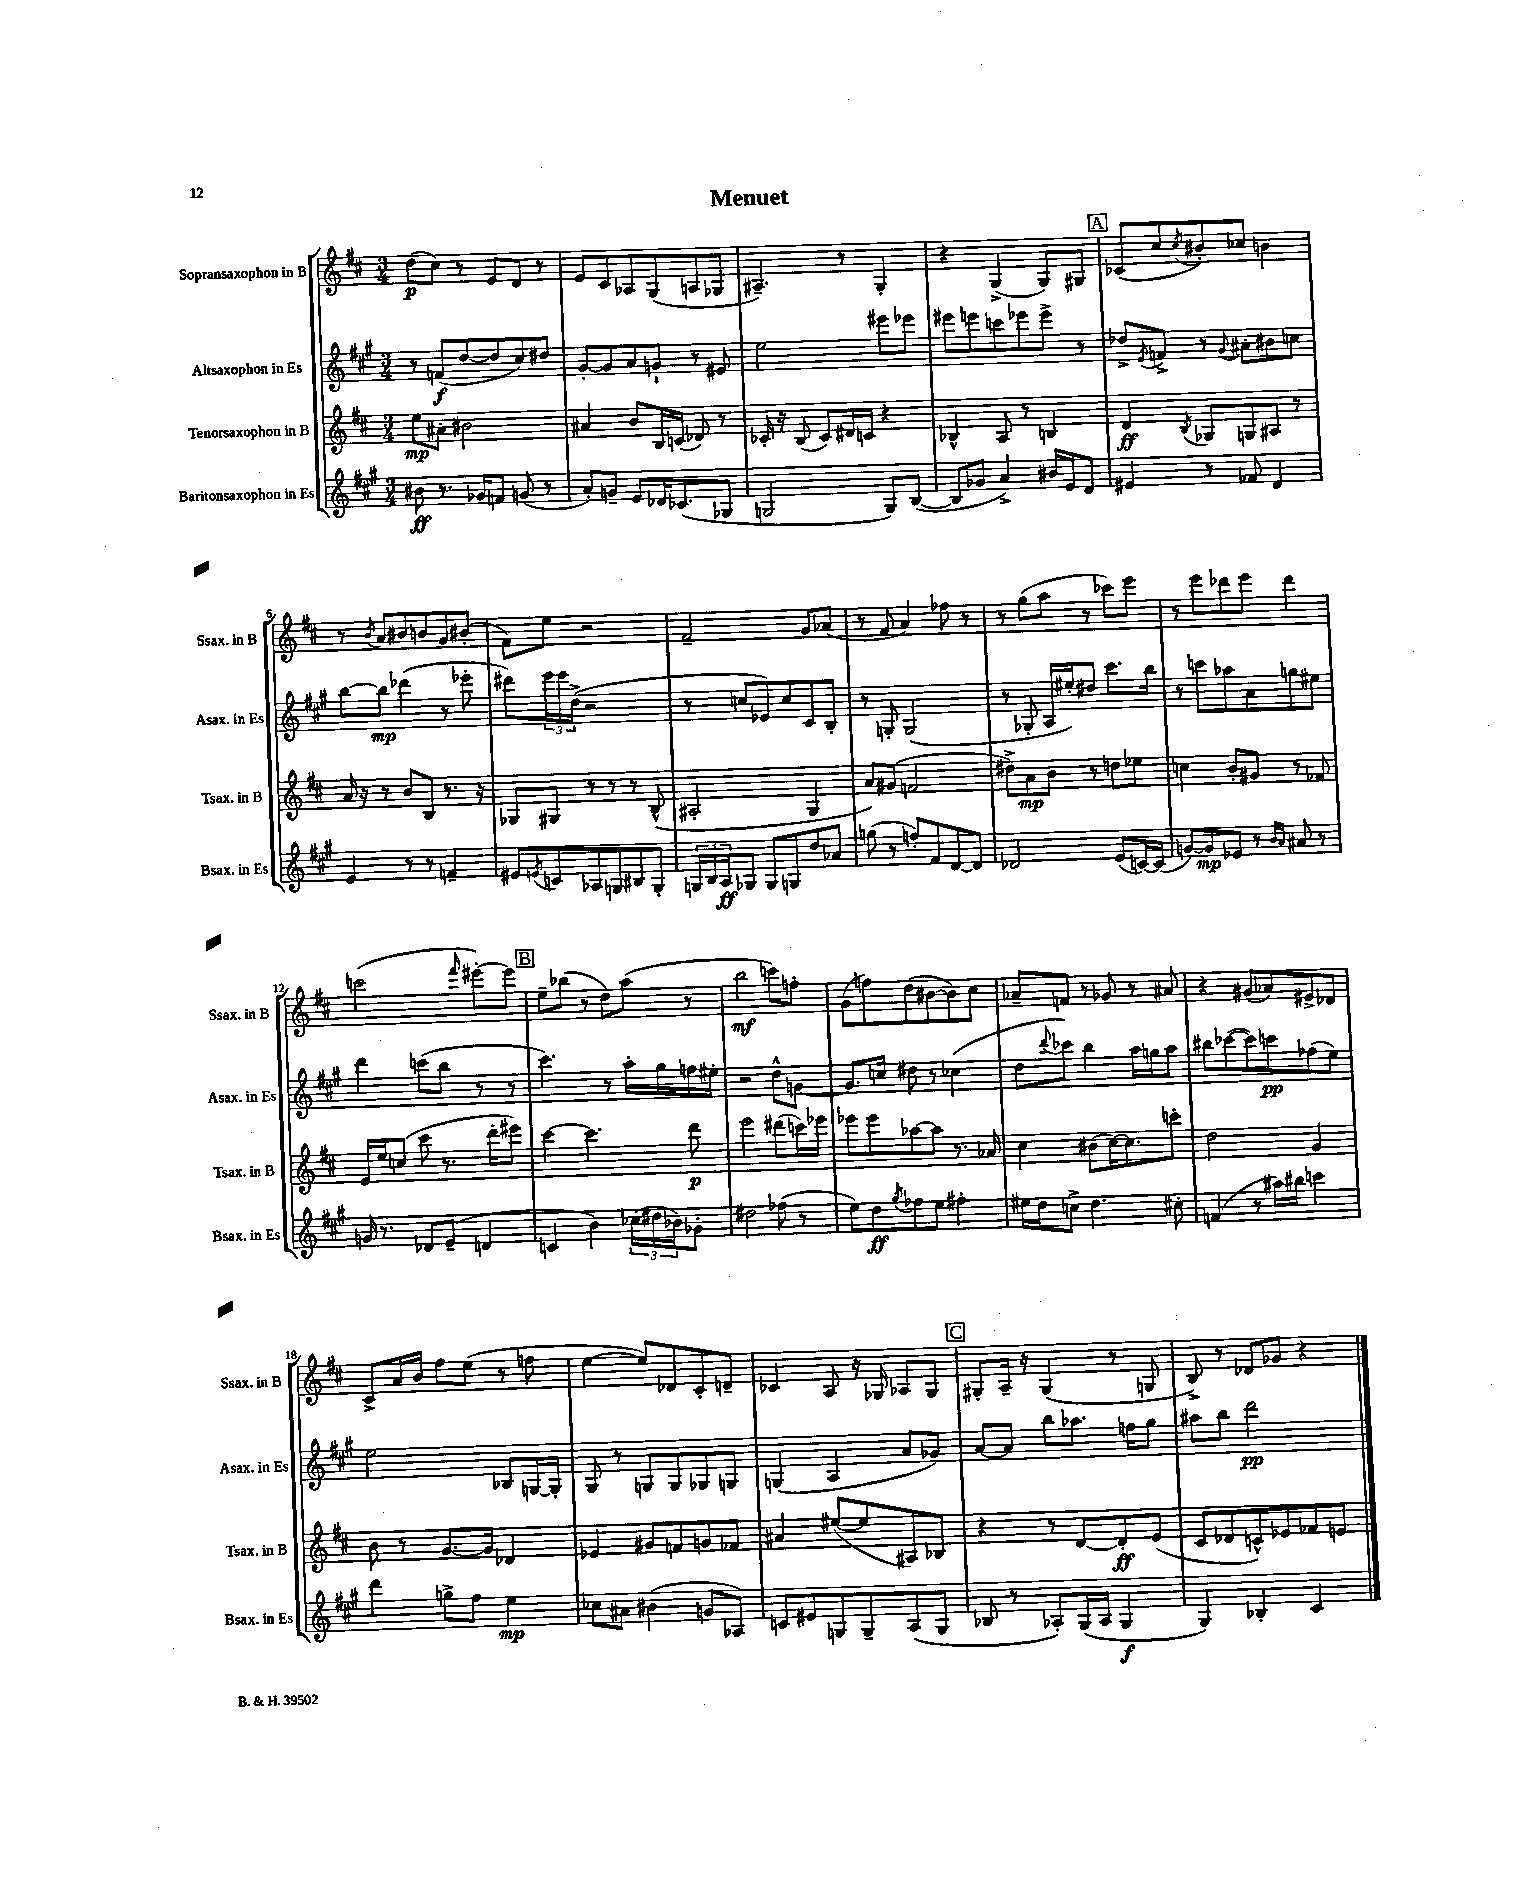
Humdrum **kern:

**kern	**kern	**kern	**kern
*staff4	*staff3	*staff2	*staff1
*clefG2	*clefG2	*clefG2	*clefG2
*k[f#c#g#]	*k[f#c#]	*k[f#c#g#]	*k[f#c#]
*M3/4	*M3/4	*M3/4	*M3/4
8b#	8ee	8r	(8dd
8.r	8a#'	(8f	8cc#)
.	2b#	[8dd	8r
16g-	.	.	.
8f	.	8dd]	8e
(8g	.	8cc#)	8d
8r	.	8dd#	8r
=	=	=	=
8a')	4a#	[8g#'	8e
8g~	.	8g#]	8c#
8e	8b	8a	8A-
16d-	16B	8g`	(8G
(8.c-	(16c	.	.
.	8d-)	8r	8A
8G-	8r	8e#	8G-
=	=	=	=
2G	16c-'	2ee	4.A#~)
.	16r	.	.
.	(8B	.	.
.	8c-)	.	.
.	16d#	.	8r
.	16c	.	.
8G)	4r	8eee#	4G'
([8B	.	8eee-	.
=	=	=	=
8B]	4B-^^	8eee#	4r
8g-	.	8eee	.
4a^)	8A	8ccc	(4G^
.	8r	8eee-	.
16b#	4B	8eee-^	8G)
16e	.	.	.
8d	.	8r	8G#
=	=	=	=
4e#	4d	8dd-^	(8c-
.	.	8qe	.
.	.	8f^	8cc#
.	8qB	.	8qcc#
8r	8G-	8r	8b#')
.	.	8qqg#	.
8f-	8G	8a#'	8cc-
4d	8A#	8b#	4b
.	8r	8cc	.
=	=	=	=
4e	16a	[8bb	8r
.	16r	.	.
.	.	.	8qb
.	8r	8bb]	8a
8r	8b	(4ddd-	8b#
8r	8B	.	8b
4f~	8.r	8r	8g
.	.	8eee-'	(8b#'
.	16r	.	.
=	=	=	=
8e#	8G-	8ddd#)	8f#)
8qe	.	.	.
8c	8G#	24eee	8ee
.	.	24eee	.
.	.	(24dd^	.
8A-	8r	2r	2r
8G	8r	.	.
8B#	8r	.	.
8G'	(8B^^	.	.
=	=	=	=
24G	2A#'	8r	2f#~
24B	.	.	.
24A	.	.	.
8G-	.	8cc	.
8G-	.	8e-)	.
8G	.	8cc	.
8dd	4G	8c#	8g
8a-	.	8B'	(8a-
=	=	=	=
(8gg	8a)	8r	8r
8r	(8g#	8G'	8f#
8ff')	2f	(2G	4a)
8f#	.	.	.
[8d	.	.	8ff-
8d]	.	.	8r
=	=	=	=
2d-	8dd#^)	8r	8r
.	8a	8G-'	(8gg
.	8b	16A	8aa
.	.	16ee#')	.
.	8r	8dd#	8r
(8e	8dd	8.ccc#	8ccc-)
[16c)	8ee-	.	8eee
(16c]	.	16bb	.
=	=	=	=
[8g)	4cc	8r	8r
8g]	.	8ccc	8eee
8e-	8b'	8aa-	8ddd-
8r	8g#	8a	8eee
16qqb	.	.	.
16qqa	.	.	.
8a#	8r	8gg	4ddd-
8r	8f-	8ee#	.
=	=	=	=
16g	16e	4ddd	(2ccc
8.r	16ee	.	.
.	(8cc	.	.
8d-	8ccc#	(8ccc	.
(8e~	8.r	8bb	.
.	.	.	16qqfff#
4d	.	8r	[8eee#')
.	16ddd'	.	.
.	8eee#)	8r	8eee#]
=	=	=	=
4c	[4ccc#	4.ccc#)	8ee~
.	.	.	(8bb-
4b)	4.ccc#]	.	8r
.	.	8r	8dd)
(24cc-	.	16aa'	(8aa
24dd#	.	.	.
.	.	16gg#	.
24b-)	.	.	.
8g-'	8ddd	16ff	8r
.	.	16ee#'	.
=	=	=	=
2dd#	2eee	2r	2bb
(8ff-	(8ddd#	8dd^^	8ccc)
8r	16ccc)	[8g	8ff'
.	16eee-	.	.
=	=	=	=
8ee)	8eee-	8.g]	(8g
8dd	8eee-	.	8ff)
.	.	16cc	.
8qgg#	.	.	.
8ff-	[8aa-	8dd#	(8dd
8ee	8aa-]	8r	[8b#
4ff#'	8.r	(4cc-	8b#])
.	.	.	8cc#
.	16a-	.	.
=	=	=	=
16ee#	4cc#	8dd	8a-~
16dd	.	.	.
.	.	8qqddd	.
8cc^	.	8ccc-)	8f
4.dd	(8b#	4bb	8r
.	[16cc#)	.	8g-
.	8.cc#]	.	.
.	.	16aa	8r
.	.	16gg	.
8cc#'	8ccc'	8aa	8a#
=	=	=	=
(4f	2dd	8bb#	4r
.	.	([8ccc-	.
8r	.	8ccc-])	(8g#
16aa#)	.	8ccc	8a-)
16bb#	.	.	.
4ccc	4g	(8ff-	8e#^
.	.	8ee)	8d-
=	=	=	=
4ddd	8b	2ee	8c#^
.	8r	.	16a
.	.	.	16b
8gg^	[8.g	.	8ff#
8ff#	.	.	(8ee
.	16g]	.	.
4ee	4d-	8B-	8r
.	.	[16G	8ff
.	.	16G']	.
=	=	=	=
8cc-	4e-	8G#	[4ee
8a#	.	8r	.
(4b#	8g#	8G	8ee])
.	8f	8G	8d-
8g	8g	8G-	8c#'
8A-)	8f-	8G	8d~
=	=	=	=
8c	4a#	(4G	4c-
8e#	.	.	.
8G	([8ee#	4A	8A
8G~	8ee#]	.	16r
.	.	.	16G-
(8A	8A#)	8a	8A-
8G	8B-	8g-)	8G-
=	=	=	=
8B-	4r	[8a	8G#'
8r	.	8a]	16A~
.	.	.	16r
8A-')	8r	8bb	(4G#
(16G#	[8d	8.aa-	.
16A-	.	.	.
4G#	8d']	.	8r
.	.	16ff	.
.	(8e	8gg#	8G
=	=	=	=
4G#)	8c#	8aa#	8B^)
.	8d-	8bb	8r
4B-'	8c^^)	2ddd	8d-
.	8e-	.	8g-
4c#	8f-	.	4r
.	8e	.	.
==	==	==	==
*-	*-	*-	*-
